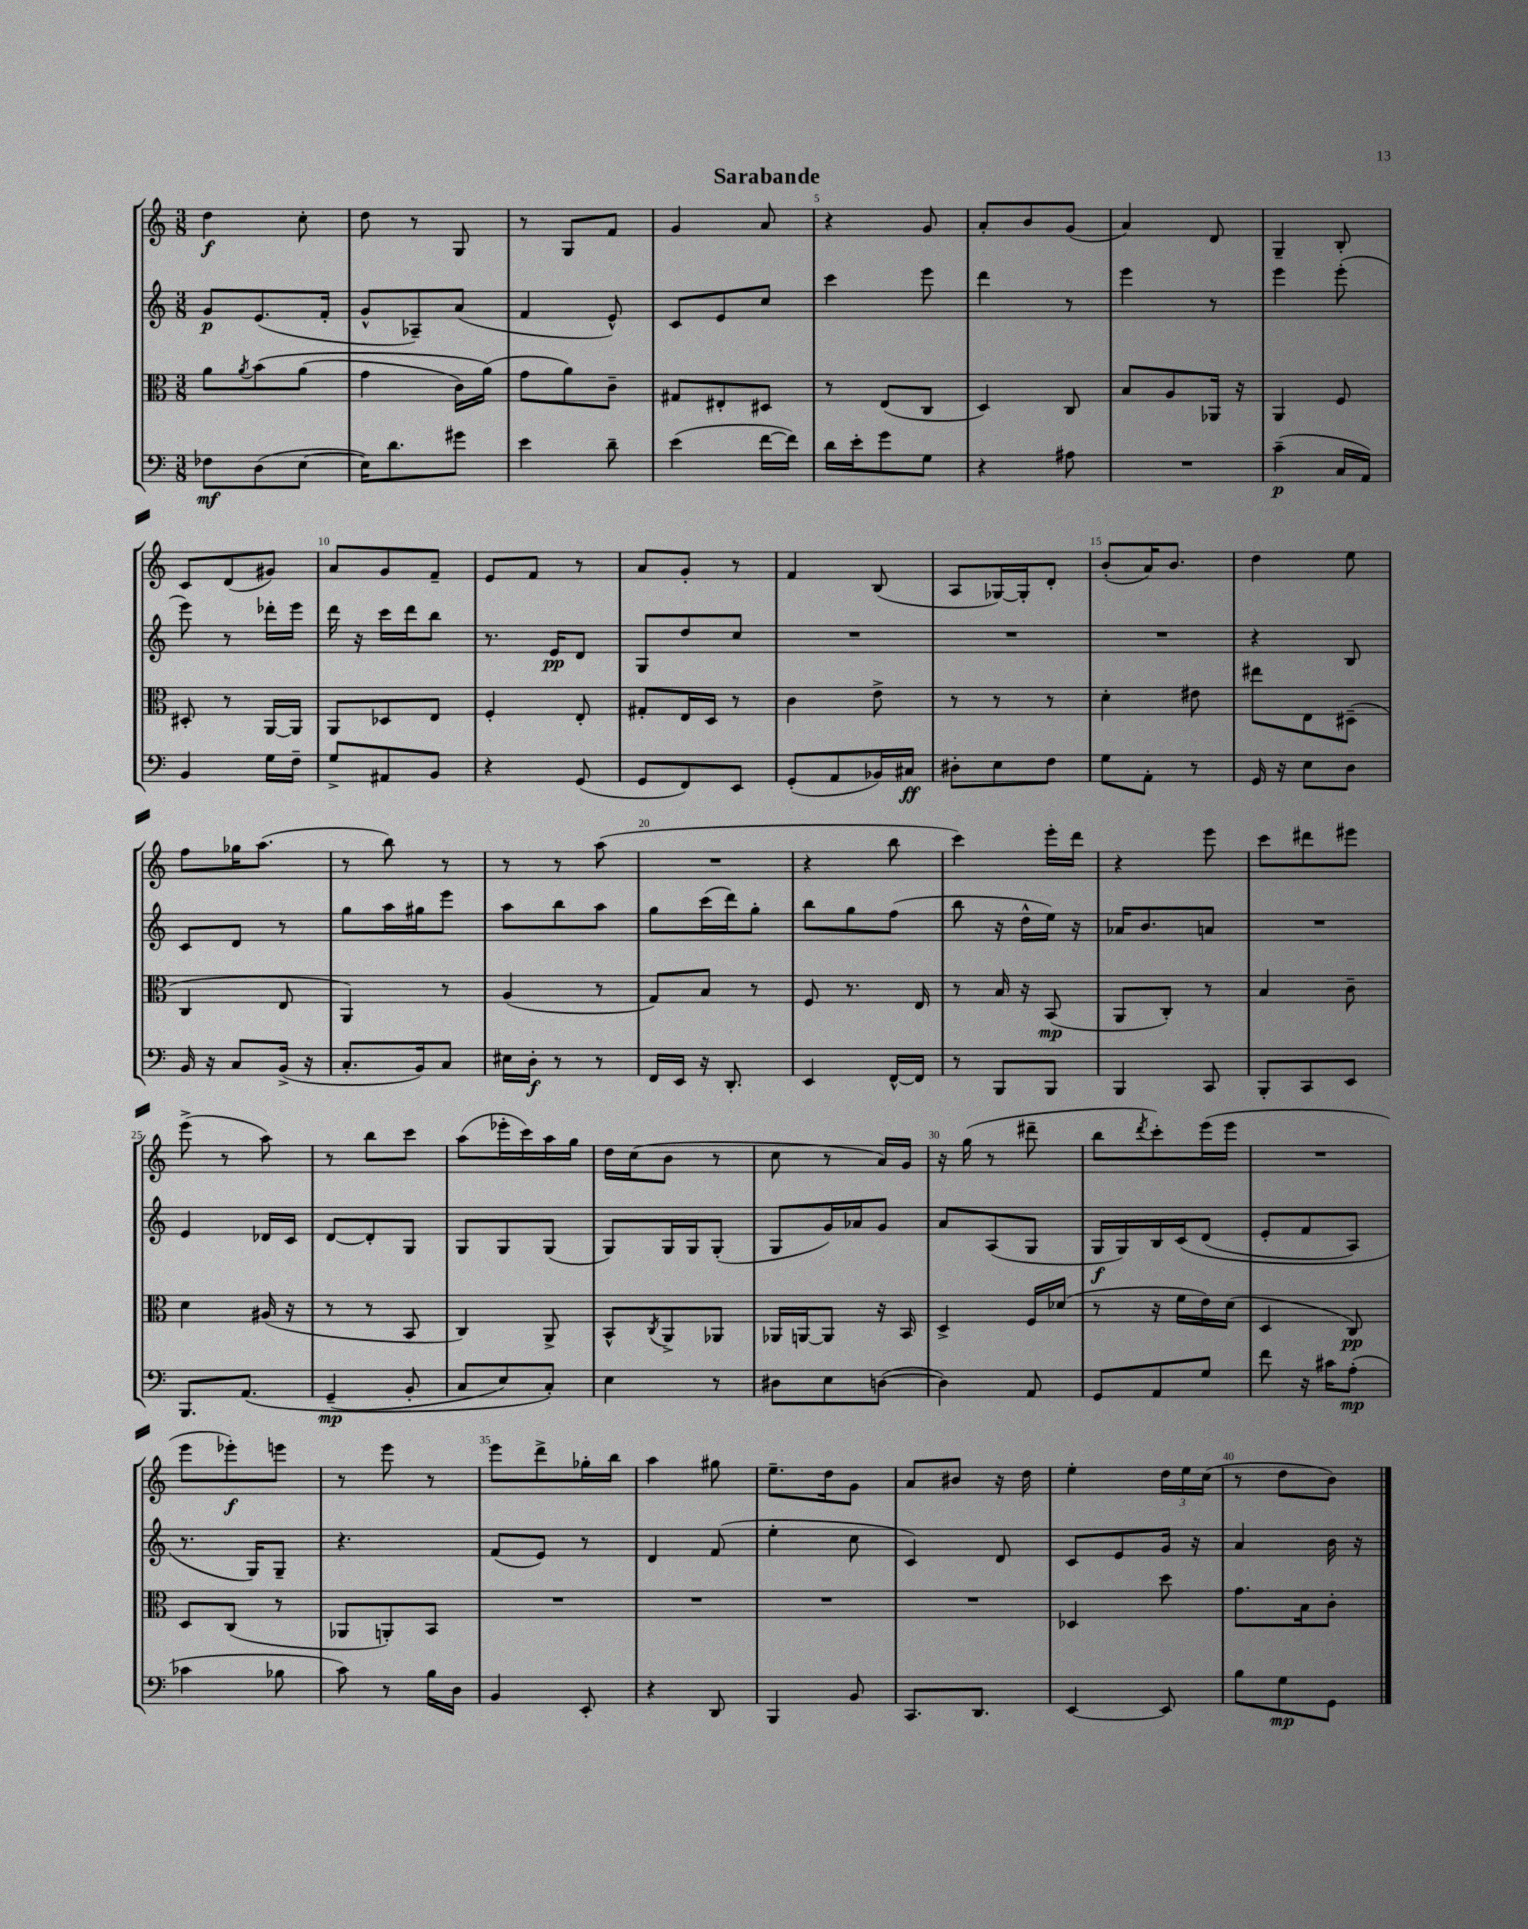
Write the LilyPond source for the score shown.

\header { title = "Sarabande" }
<<
\new StaffGroup <<
\new Staff = "s0" {
    \clef treble \key c \major \numericTimeSignature \time 3/8
    d''4\f c''8-. |
    d''8 r8 g8 |
    r8 g8 f'8 |
    g'4 a'8 |
    r4 g'8 |
    a'8-. b'8 g'8( |
    a'4) d'8 |
    g4-- b8-. |
    c'8 d'8( gis'8) |
    a'8 g'8 f'8-- |
    e'8 f'8 r8 |
    a'8 g'8-. r8 |
    f'4 b8( |
    a8 ges16~) ges16-. d'8-. |
    b'8-.( a'16) b'8. |
    d''4 e''8 |
    f''8 ges''16 a''8.( |
    r8 b''8) r8 |
    r8 r8 a''8( |
    R4. |
    r4 b''8 |
    c'''4) e'''16-. d'''16 |
    r4 e'''8 |
    c'''8 dis'''8 eis'''8 |
    e'''8->( r8 a''8) |
    r8 b''8 c'''8 |
    a''8( ees'''16-. c'''16) a''16 g''16 |
    d''16 c''16( b'8 r8 |
    c''8 r8 a'16) g'16 |
    r16 g''16( r8 dis'''8-- |
    b''8 \acciaccatura { d'''8 } c'''8-.) e'''16( e'''16 |
    R4. |
    e'''8 ees'''8-.\f) e'''8 |
    r8 e'''8 r8 |
    e'''8 d'''8-> ges''16-. b''16 |
    a''4 gis''8 |
    e''8.-- d''16 g'8 |
    a'8 bis'8 r16 d''16 |
    e''4-. \tuplet 3/2 { d''16 e''16 c''16( } |
    r8 d''8 b'8) \bar "|." |
}
\new Staff = "s1" {
    \clef treble \key c \major \numericTimeSignature \time 3/8
    g'8\p e'8.( f'16-. |
    g'8-^ aes8--) a'8( |
    f'4 e'8-^) |
    c'8 e'8 c''8 |
    c'''4 e'''8 |
    d'''4 r8 |
    e'''4 r8 |
    e'''4 e'''8-.( |
    e'''8) r8 des'''16-. e'''16 |
    d'''16 r16 c'''16 d'''16 b''8 |
    r8. e'16\pp d'8 |
    g8 d''8 c''8 |
    R4. |
    R4. |
    R4. |
    r4 b8 |
    c'8 d'8 r8 |
    g''8 a''16 gis''16 e'''8 |
    a''8 b''8 a''8 |
    g''8 c'''16( d'''16) g''8-. |
    b''8 g''8 f''8( |
    b''8 r16 d''16-^ e''16) r16 |
    aes'16 b'8. a'8 |
    R4. |
    e'4 des'16 c'16 |
    d'8~ d'8-. g8 |
    g8 g8 g8( |
    g8) g16 g16 g8-.( |
    g8 g'16) aes'16 g'8 |
    a'8 a8( g8 |
    g16\f g16) b16 c'16\( d'8( |
    e'8-. f'8 a8) |
    r8. g16\) g8-- |
    r4. |
    f'8( e'8) r8 |
    d'4 f'8( |
    e''4-. c''8 |
    c'4) d'8 |
    c'8 e'8 g'16 r16 |
    a'4 b'16 r16 \bar "|." |
}
\new Staff = "s2" {
    \clef alto \key c \major \numericTimeSignature \time 3/8
    a'8 \acciaccatura { a'8 } b'8\( a'8( |
    g'4 c'16) a'16(\) |
    g'8 a'8) c'8-- |
    gis8 eis8-. dis8 |
    r8 e8( c8 |
    d4) c8 |
    b8 a8 aes,16 r16 |
    a,4 f8 |
    dis8-. r8 a,16~ a,16 |
    a,8 des8 e8 |
    f4-. e8-. |
    gis8-. e16 d16 r8 |
    c'4 e'8-> |
    r8 r8 r8 |
    d'4-. eis'8 |
    eis''8 e8 dis8--( |
    c4 e8 |
    a,4) r8 |
    a4( r8 |
    g8) b8 r8 |
    f8 r8. e16 |
    r8 b16 r16 b,8\mp( |
    a,8 c8-.) r8 |
    b4 c'8-- |
    d'4 ais16( r16 |
    r8 r8 b,8 |
    c4) a,8-> |
    b,8-^ \acciaccatura { c8 } a,8-> aes,8 |
    aes,16 a,16~ a,8 r16 b,16 |
    d4-> f16 des'16( |
    r8 r16 f'16 e'16) d'16( |
    d4 c8\pp) |
    d8 c8( r8 |
    aes,8 a,8-.) b,8 |
    R4. |
    R4. |
    R4. |
    R4. |
    des4 d''8 |
    g'8. b16 c'8-. \bar "|." |
}
\new Staff = "s3" {
    \clef bass \key c \major \numericTimeSignature \time 3/8
    fes8\mf d8( e8~ |
    e16) d'8. gis'8 |
    e'4 d'8-- |
    e'4( f'16~ f'16) |
    d'16 e'16-. g'8 g8 |
    r4 ais8 |
    R4. |
    c'4--\p( c16 a,16) |
    b,4 g16 f16-- |
    g8-> ais,8 b,8 |
    r4 g,8( |
    g,8 f,8) e,8 |
    g,8-.( a,8 bes,16) cis16\ff |
    dis8-. e8 f8 |
    g8 a,8-. r8 |
    g,16 r16 e8 d8 |
    b,16 r16 c8 b,16->( r16 |
    c8.-. b,16) c8 |
    eis16 d16-.\f r8 r8 |
    f,16 e,16 r16 d,8.-. |
    e,4 f,16~-^ f,16 |
    r8 b,,8 b,,8 |
    b,,4 c,8 |
    b,,8-. c,8 e,8 |
    b,,8. a,8.\( |
    g,4--\mp( b,8-. |
    c8 e8) c8-.\) |
    e4 r8 |
    dis8 e8 d8~( |
    d4) a,8 |
    g,8 a,8 g8 |
    f'8 r16 cis'16 a8-.\mp( |
    ces'4 bes8 |
    c'8) r8 b16 d16 |
    b,4 e,8-. |
    r4 d,8 |
    b,,4 b,8 |
    c,8. d,8. |
    e,4~ e,8 |
    b8 g8\mp g,8 \bar "|." |
}
>>
>>
\layout { \context { \Score \override BarNumber.break-visibility = ##(#f #t #t) barNumberVisibility = #(every-nth-bar-number-visible 5) } }
